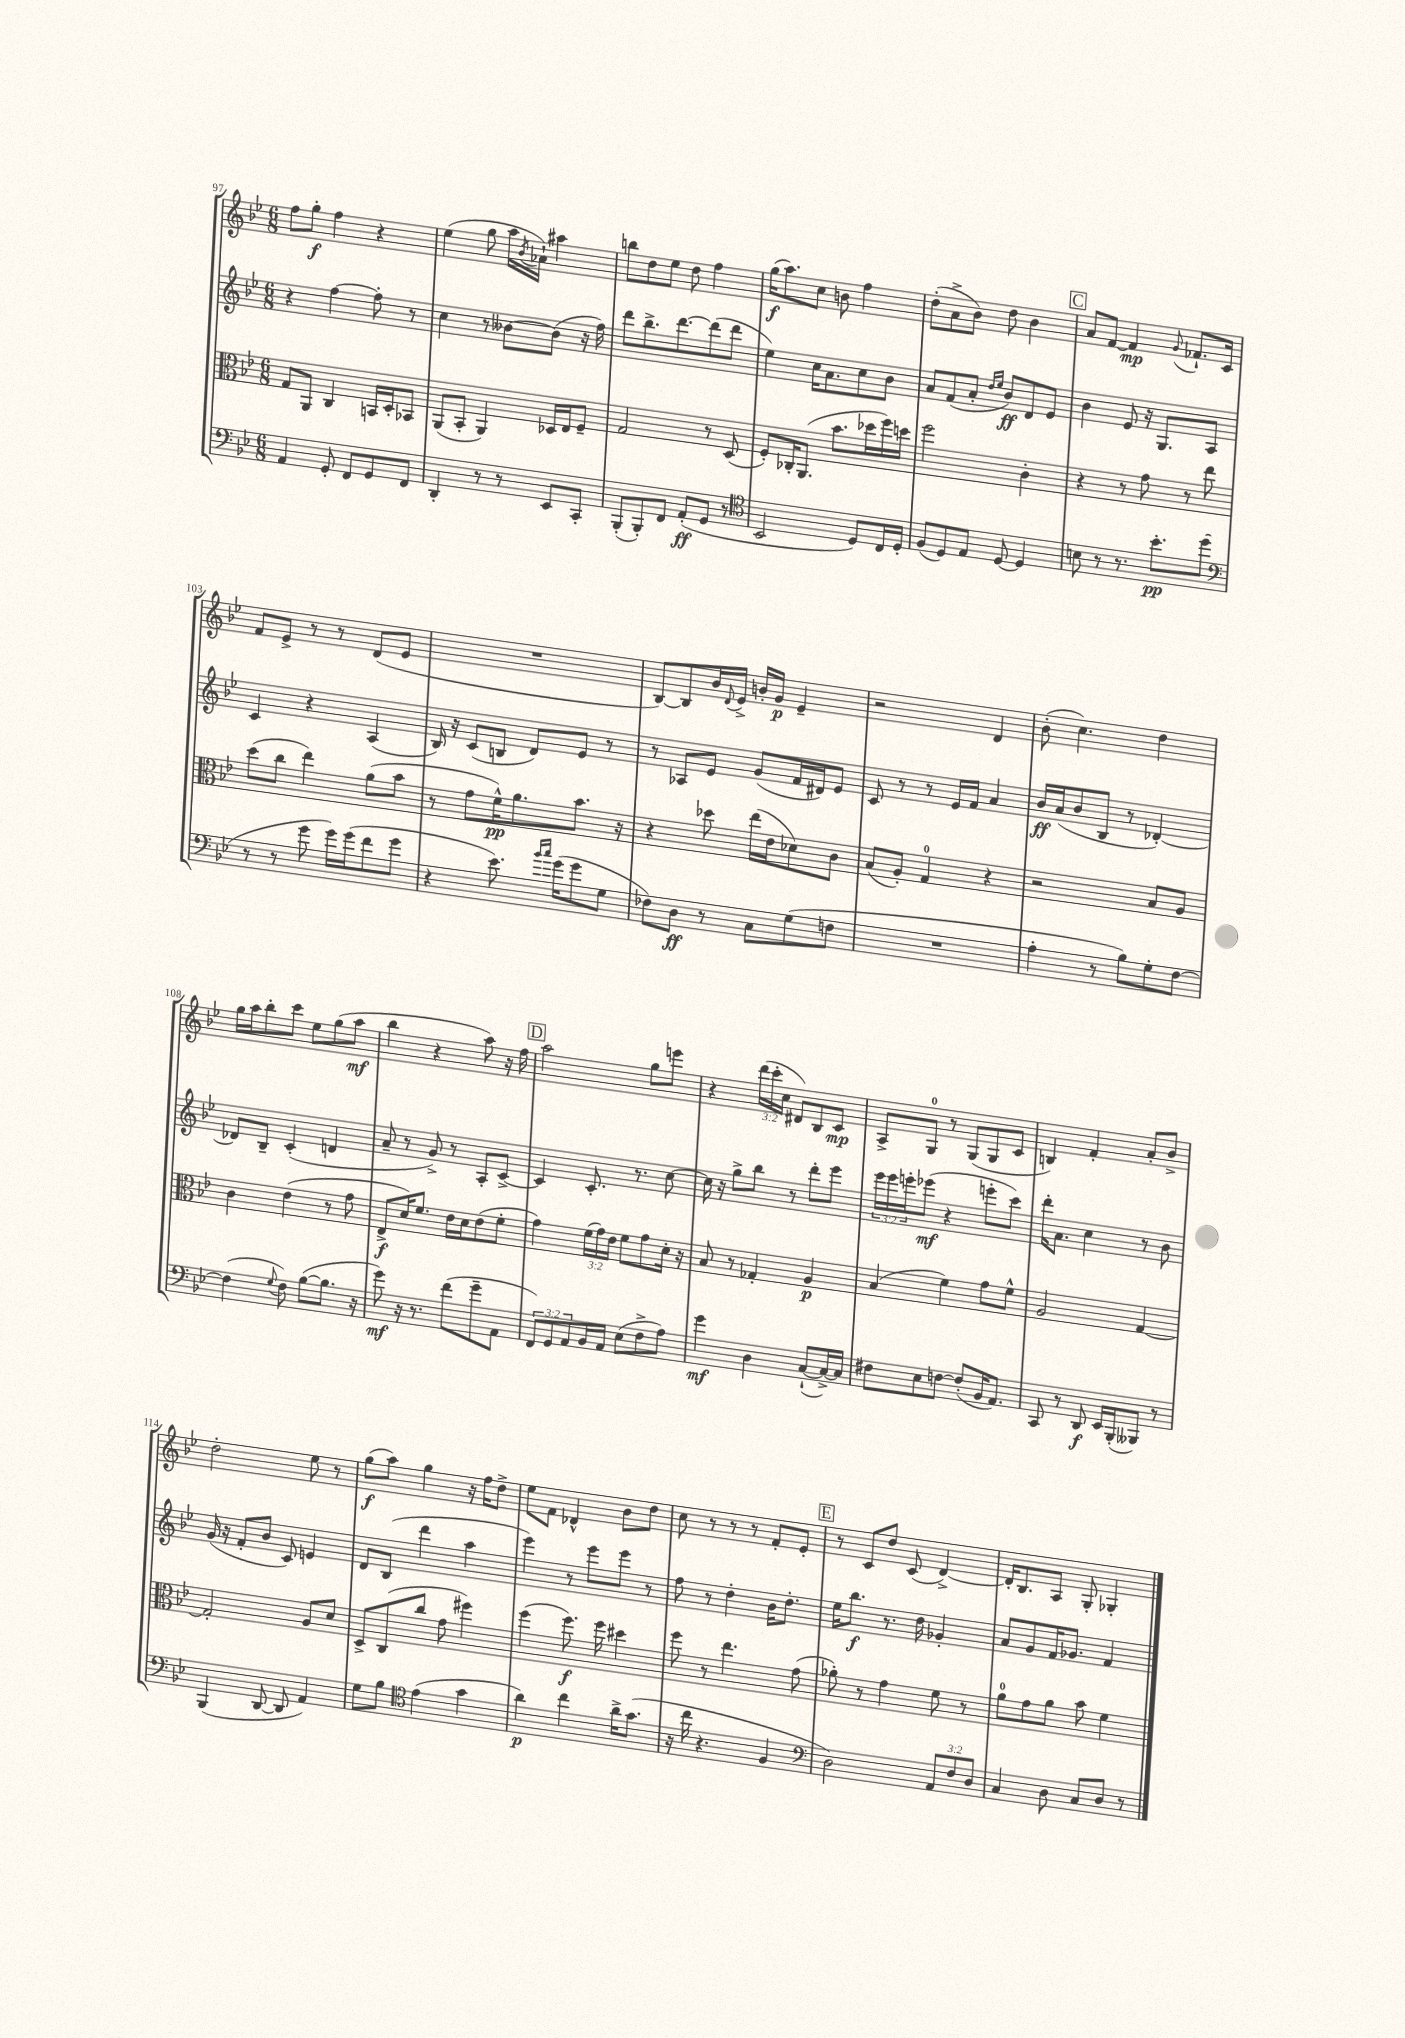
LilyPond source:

<<
\new StaffGroup <<
\new Staff = "s0" {
    \clef treble \key bes \major \numericTimeSignature \time 6/8 \override Staff.TupletNumber.text = #tuplet-number::calc-fraction-text
    f''8 g''8-.\f f''4 r4 |
    ees''4( g''8 a''16 \acciaccatura { bes'8 } aes'16-!) ais''4 |
    b''8 d''8 ees''8 d''8 f''4 |
    g''16\f( a''8.) c''8 b'8 f''4 |
    d''8-.( a'8-> bes'8) d''8 bes'4 |
    \mark \markup { \box "C" } a'8 f'8~ f'4\mp \appoggiatura { g'8 } fes'8.-! c'16 |
    f'8 ees'8-> r8 r8 d'8( ees'8 |
    R2. |
    bes8~) bes8 bes'16 \appoggiatura { d'8 } ees'16-> b'16-. g'16\p ees'4-- |
    r2 d'4 |
    bes'8-.( c''4.) d''4 |
    g''16 a''16 bes''8-. c'''8 ees''8 g''8( a''8\mf |
    bes''4 r4 a''8) r16 f''16 |
    \mark \markup { \box "D" } a''2 g''8 e'''8 |
    r4 \tuplet 3/2 { d'''16( c'''16-. c''16 } dis'8) bes8 c'8\mp |
    a8-> g8-0 r8 g8( g8 c'8 |
    b4) f'4-. a'8-. bes'8-> |
    d''2-. ees''8 r8 |
    g''8\f( a''8) g''4 r16 f''16 d''8-> |
    ees''8 f'8 des'4-^ bes'8 d''8 |
    c''8 r8 r8 r8 f'8-. ees'8-. |
    \mark \markup { \box "E" } r8 c'8 d''8 c'8( d'4~->) |
    d'16-. bes8. a8 g8-. ges4-. \bar "|." |
}
\new Staff = "s1" {
    \clef treble \key bes \major \numericTimeSignature \time 6/8 \override Staff.TupletNumber.text = #tuplet-number::calc-fraction-text
    r4 f''4~ f''8-. r8 |
    c''4 r8 beses'8~ beses'8( r16 f''16) |
    d'''8 bes''8.-> d'''8.~ d'''8( d'''8 |
    ees''4) c''16 a'8. c''8 bes'8 |
    a'8 f'8( a'8-. \grace { d''16 ees''16 } bes'8\ff) d'8 ees'8 |
    \mark \markup { \box "C" } bes'4 ees'8 r16 g8. a8 |
    c'4 r4 a4( |
    bes16) r16 c'8( b8 d'8) ees'8 r8 |
    r8 aes8 ees'8 g'8( f'16 dis'16) ees'8 |
    c'8 r8 r8 ees'16 f'16 a'4 |
    bes'16\ff a'16( bes'8 bes8 r8 des'4~-.) |
    des'8 bes8-- c'4-.( d'4 |
    a'8-- r8 g'8->) r8 a8-. c'8~-> |
    \mark \markup { \box "D" } c'4 c'8.-. r8. c''8~ |
    c''16 r16 g''8-> bes''8 r8 d'''8-. ees'''8 |
    \tuplet 3/2 { ees'''16 ees'''16 e'''16-. } ees'''8\mf( r4 e'''8-. c'''8) |
    d'''16-. a'8. c''4 r8 bes'8 |
    g'16( r16 f'8-. bes'8 c'8) e'4 |
    d'8 bes8( d'''4 a''4 |
    ees'''4) r8 ees'''8 ees'''8 r8 |
    f''8 r8 d''4-. bes'16 d''8.-. |
    \mark \markup { \box "E" } ees''16 bes''8.\f r8. d''16 ges'4-. |
    a'8 g'8 f'16 ges'8. f'4 \bar "|." |
}
\new Staff = "s2" {
    \clef alto \key bes \major \numericTimeSignature \time 6/8 \override Staff.TupletNumber.text = #tuplet-number::calc-fraction-text
    g8 a,8 c4 b,16 d16-. bes,8 |
    a,8( bes,8-. a,4) des16 ees16 f8-- |
    g2 r8 d8( |
    f8-.) ces16-. a,8.( bes'8. des''16 f''16) d''16 |
    f''2 c'4-. |
    \mark \markup { \box "C" } r4 r8 g'8 r8 ees''8 |
    d''8( c''8 ees''4) a'8( bes'8 |
    r8 g'8 f'16-^\pp) a'8. bes'8. r16 |
    r4 des''8 ees''16( ees'16 des'8) c'8 |
    bes8( a8-.) g4-0 r4 |
    r2 bes8 a8 |
    c'4 ees'4( r8 g'8 |
    ees8->\f d'16) f'8. ees'16 d'16 ees'8( f'8-. |
    \mark \markup { \box "D" } g'4) \tuplet 3/2 { f'16( g'16) ees'16 } f'8 g'8 d'16-. r16 |
    bes8 r8 ges4-. a4\p |
    bes4( f'4) g'8 f'8-^ |
    a2 g4~ |
    g2-. a8 d'8 |
    d8-> c8( c''8 g'8 fis''4) |
    f''4( f''8.\f) f''16 dis''4 |
    f''8 r8 ees''4. g'8( |
    \mark \markup { \box "E" } aes'8-.) r8 g'4 f'8 r8 |
    a'8-0 g'8 a'8 bes'8 f'4 \bar "|." |
}
\new Staff = "s3" {
    \clef bass \key bes \major \numericTimeSignature \time 6/8 \override Staff.TupletNumber.text = #tuplet-number::calc-fraction-text
    a,4 g,8-. f,8 g,8 f,8 |
    d,4-. r8 r8 ees,8 c,8-. |
    bes,,8-.( bes,,8-.) f,8 a,8-.\ff( g,8 r8 |
    \clef tenor bes,2 d8) c16 d16-. |
    f8( d8) ees8 d8~ d4 |
    \mark \markup { \box "C" } b8 r8 r8. bes'8.-.\pp d''8( |
    \clef bass r8 r8 g'8 g'16) g'16( f'8 g'8 |
    r4 ees'8.) \grace { bes'16 c''16 } g'16( g'8 g8 |
    fes8) d8\ff r8 c8 g8( f8 |
    R2. |
    a4-. r8 bes8) g8-. f8~ |
    f4( \appoggiatura { g8 } f8) bes8~( bes8. r16 |
    g'8\mf) r16 r8. f'8( g'8-- a,8 |
    \mark \markup { \box "D" } \tuplet 3/2 { f,8) g,8 a,8 } bes,16 a,16 ees8( f8-> a8) |
    g'4\mf d4 c8~-!( c16~->) c16 |
    fis8 ees8 f8~ f8-.( bes,16 a,8.) |
    c,8 r8 d,8\f ees,16 bes,,16-.( beses,,8) r8 |
    bes,,4( d,8~ d,8 a,4) |
    g8 bes8 \clef tenor ees'4( g'4 |
    a'4\p) c''4 a'16-> g'8.( |
    r16 c''16 r4. f4 |
    \mark \markup { \box "E" } \clef bass d2) \tuplet 3/2 { a,8 f8 d8 } |
    c4 d8 c8 d8 r8 \bar "|." |
}
>>
>>
\layout { \context { \Score currentBarNumber = #97 } }
